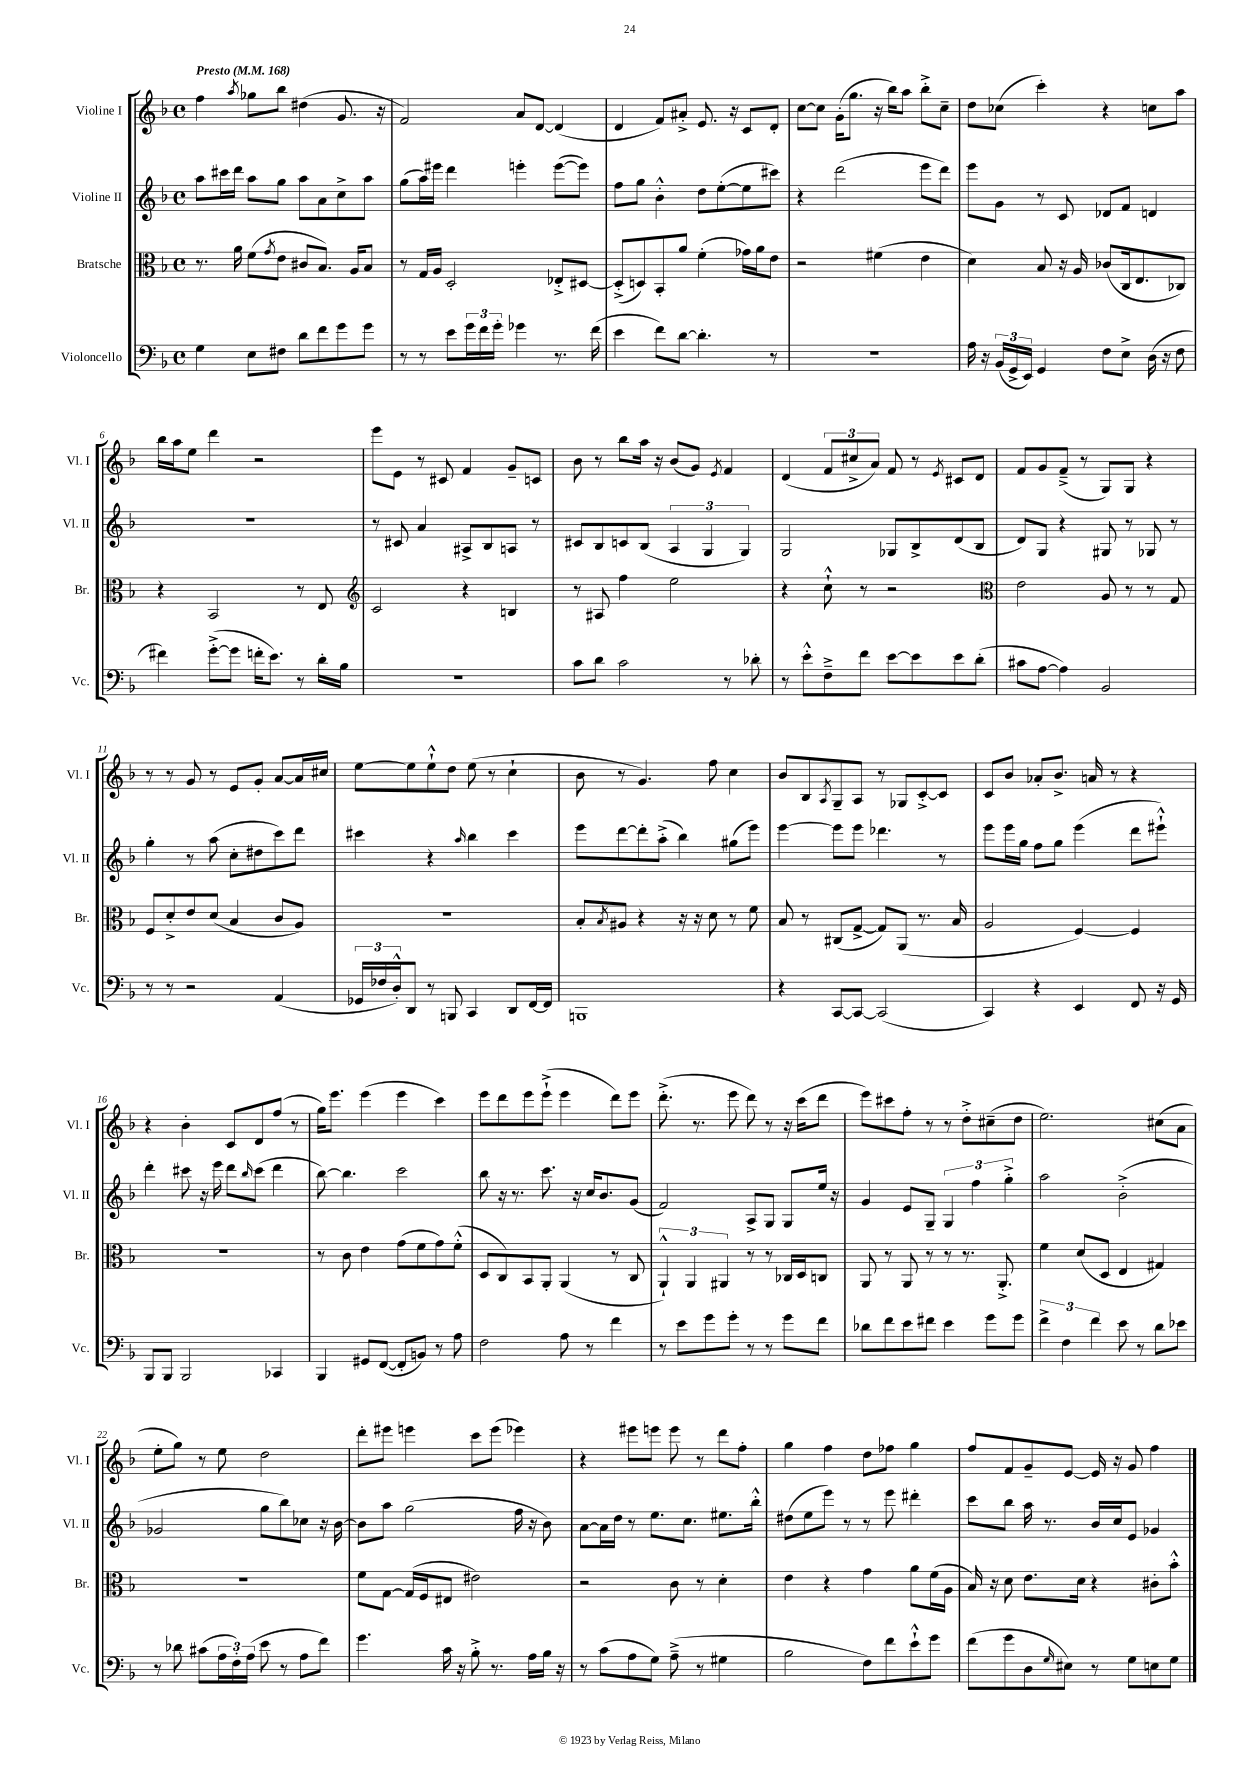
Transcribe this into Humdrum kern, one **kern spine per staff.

**kern	**kern	**kern	**kern
*part4	*part3	*part2	*part1
*staff4	*staff3	*staff2	*staff1
*I"Violoncello	*I"Bratsche	*I"Violine II	*I"Violine I
*I'Vc.	*I'Br.	*I'Vl. II	*I'Vl. I
*clefF4	*clefC3	*clefG2	*clefG2
*k[b-]	*k[b-]	*k[b-]	*k[b-]
*M4/4	*M4/4	*M4/4	*M4/4
*met(c)	*met(c)	*met(c)	*met(c)
*MM168	*MM168	*MM168	*MM168
=1	=1	=1	=1
!	!	!	!LO:TX:a:B:t=Presto
4G\	8.r	8aa\L	4ff\
.	.	16ccc#X\L	.
.	16a\	16ddd\JJ	.
.	.	.	8qaa/
8E\L	(8f\L	8aa\L	8gg-X\L
.	8qg/	.	.
8F#X\J	8e\J	8gg\J	8bb-\J
8d\L	8c#X/L	8aa\L	(4dd#X\
8f\	8.B-/J)	8a\	.
8g\	.	8cc^\	8.g/
.	16A/KL	.	.
8g\J	8B-/J	8aa\J	.
.	.	.	16r
=2	=2	=2	=2
8r	8r	(8gg\L	2f/)
8r	16G/LL	16aa\L)	.
.	16A/JJ	16eee#X\JJ	.
8e\L	2D'/	4ddd\	.
24g\L	.	.	.
24f\	.	.	.
24g'\JJ	.	.	.
4g-X\	.	4eeen'\	8a/L
.	.	.	[8d/J
8.r	8E-X'^/L	([8eee\L	(4d/]
.	[8D#X/J	8eee\J])	.
(16f\	.	.	.
=3	=3	=3	=3
4e\	(8D#'^/L]	8ff\L	4d/
.	8Dn/)	8gg\J	.
8f\L)	8BB-'/	4b-'^^\	8f/L)
[8d\J	8a/J	.	8a#X'^/J
4.d'\]	(4f'\	8dd\L	8.e/
.	.	([8ee'\	.
.	.	.	16r
.	16g-X\LL)	8ee\]	8c/L
.	16a\J	.	.
8r	8e\J	8ccc#X\J)	8d'/J
=4	=4	=4	=4
1r	2r	4r	[8cc\L
.	.	.	8cc\J]
.	.	(2ddd\	(16g'\KL
.	.	.	8.gg\J
.	(4f#X\	.	16r
.	.	.	16bb-\KL)
.	.	.	8aa\J
.	4e\	8eee\L	8bb-'^\L
.	.	8ddd\J)	8cc~\J
=5	=5	=5	=5
16A\	4d\)	8eee\L	8dd\L
16r	.	.	.
(24BB-/LL	.	8g\J	(8cc-X\J
24GG^/	.	.	.
24EE/JJ)	.	.	.
4GG/	8B-/	8r	4ccc'\)
.	16r	8c/	.
.	16A/	.	.
8F\L	(8c-X/L	8d-X/L	4r
8E^\J	16C/k	8f/J	.
.	8.E/	.	.
(16D\	.	4dn/	8ccn\L
16r	.	.	.
8F\	8C-X/J)	.	8aa\J
!!LO:LB:g=z
=6	=6	=6	=6
4f#X\)	4r	1r	16bb-\LL
.	.	.	16aa\J
.	.	.	8ee\J
([8g'^\L	2BB-/	.	4ddd\
8g\J]	.	.	.
16fn'\KL	.	.	2r
8.e\J)	.	.	.
8r	8r	.	.
16d'\LL	8E/	.	.
16B-\JJ	.	.	.
=7	=7	=7	=7
*	*clefG2	*	*
1r	2c/	8r	8eee\L
.	.	8c#X/	8e\J
.	.	4a/	8r
.	.	.	8c#X/
.	4r	8A#X^/L	4f/
.	.	8B-/	.
.	4Bn/	8An/J	8g~/L
.	.	8r	8cn/J
=8	=8	=8	=8
8c\L	8r	8c#X/L	8b-\
8d\J	8A#X/	8B-/	8r
2c\	4ff\	8cn/	8bb-\L
.	.	(8B-/J	16aa\Jk
.	.	.	16r
.	2ee\	6A/	(8b-/L
.	.	.	8g/J)
.	.	6G/	.
.	.	.	8qe/
8r	.	.	4f/
.	.	6G/)	.
8d-X'\	.	.	.
=9	=9	=9	=9
8r	4r	2G/	(4d/
8e'^^\L	.	.	.
8F~^\	8cc`^^\	.	12f/L
.	.	.	12cc#X^/
8f\J	8r	.	.
.	.	.	12a/J)
[8e\L	2r	8G-X/L	8f/
8e\]	.	8B-^/	8r
.	.	.	8qe/
8e\	.	(8d/	8c#X/L
(8d'\J	.	8B-/J	8d/J
=10	=10	=10	=10
*	*clefC3	*	*
8c#X\L	2e\	8d/L)	8f/L
[8A\J	.	8G/J	8g/
4A\])	.	4r	(8f~^/J
.	.	.	8r
2BB-/	8A/	8G#X/	8G/L)
.	8r	8r	8G/J
.	8r	8G-X/	4r
.	8G/	8r	.
!!LO:LB:g=z
=11	=11	=11	=11
8r	8F/L	4gg'\	8r
8r	8d'^/	.	8r
2r	8e/	8r	8g/
.	(8d/J	(8aa\	8r
.	4B-/	8cc'\L	8e/L
.	.	8dd#X\	8g'/J
(4AA/	8c/L	8ccc\)	[8a/L
.	8A/J)	8ddd\J	16a/L]
.	.	.	16cc#X/JJ
=12	=12	=12	=12
24GG-X/LL	1r	4ccc#X\	[8ee\L
24F-X/	.	.	.
24D'^^/J)	.	.	.
8DD/J	.	.	8ee\]
8r	.	4r	8ee`^^\
8BBBn/	.	.	8dd\J
.	.	16qqaa/	.
4CC/	.	4bb-\	(8ee\
.	.	.	8r
8DD/L	.	4ccc#\	4cc`\
[16FF/L	.	.	.
16FF/JJ]	.	.	.
=13	=13	=13	=13
1BBBn	8B-'/L	8eee\L	8b-\
.	8qB-/	.	.
.	8A#X/J	[8ddd\	8r
.	4r	8ddd'\]	4.g/)
.	.	(8aa'^\J	.
.	16r	4bb-\)	.
.	16r	.	.
.	8d\	.	8ff\
.	8r	(8gg#X\L	4cc\
.	8f\	8eee\J)	.
=14	=14	=14	=14
4r	8B-/	[4eee\	8b-/L
.	8r	.	8B-/
.	.	.	8qA/
[8CC/L	(8C#X/L	8eee\L]	8G~/
8CC/J_	[8G^/J	8eee\J	8A/J
(2CC/]	8G/L])	4.ddd-X\	8r
.	(8AA/J	.	8G-X/L
.	8.r	.	[8c'^/
.	.	8r	8c/J]
.	16B-/	.	.
=15	=15	=15	=15
4CC/)	2A/	8eee\L	8c/L
.	.	16eee\L	8b-/J
.	.	16gg\JJ	.
4r	.	8ff\L	8a-X'/L
.	.	8gg\J	8.b-^/J
4EE/	[4F/)	(4eee\	.
.	.	.	16an/
.	.	.	8r
8FF/	4F/]	8ddd\L	4r
16r	.	8eee#X`^^\J)	.
16GG/	.	.	.
!!LO:LB:g=z
=16	=16	=16	=16
8BBB-/L	1r	4ddd'\	4r
8BBB-/J	.	.	.
2BBB-/	.	8ccc#X\	4b-'\
.	.	16r	.
.	.	16eee\	.
.	.	8ddd\L	8c/L
.	.	16qqbb-/	.
.	.	(8ccc#\J	8d/
4CC-X/	.	4ddd\	(8ff/J
.	.	.	8r
=17	=17	=17	=17
4BBB-/	8r	[8bb-\)	16gg\KL)
.	.	.	8.eee\J
.	8c\	4.bb-\]	.
8GG#X/L	4e\	.	(4eee\
([8FF/J	.	.	.
8FF'/L]	(8g\L	2ccc\	4eee\
8BBn/J)	8f\	.	.
8r	8g\)	.	4ccc\)
8A\	(8f'^^\J	.	.
=18	=18	=18	=18
2F\	8D/L	8bb-\	8eee\L
.	8C/)	16r	8ddd\
.	.	8.r	.
.	8BB-/	.	8eee\
.	8AA'/J	8.ccc\	(8eee`^\J
8A\	(4AA/	.	4eee\
.	.	16r	.
8r	.	16cc/KL	.
.	.	8.b-/	.
4f\	8r	.	8ddd\L)
.	8C/	(8g/J	8eee\J
=19	=19	=19	=19
8r	6AA`^^/)	2f/)	(8.ddd'^\
8e\L	.	.	.
.	6AA/	.	.
.	.	.	8.r
8g\	.	.	.
.	6AA#X/	.	.
8g'\J	.	.	8eee\
8r	8r	8A^/L	8ddd\)
8r	8r	8G/J	8r
8g\L	16C-X/LL	8G/L	16r
.	16D/J	.	(16ccc\KL
8f\J	8Cn/J	16ee/Jk	8ddd\J
.	.	16r	.
=20	=20	=20	=20
8d-X\L	8AA/	4g/	8eee\L)
8f\	8r	.	8ccc#X\
8e\	8AA/	8e/L	8ff'\J
8f#X\J	8r	8G~/J	8r
4e\	8r	6G/	8r
.	8.r	.	8dd'^\L
.	.	6ff\	.
8g\L	.	.	(8cc#X~\
.	8.AA'^/	.	.
.	.	6gg'^\	.
8g\J	.	.	8dd\J
=21	=21	=21	=21
6f^\	4f\	2aa\	2.ee\)
6F\	.	.	.
.	(8d/L	.	.
6f\	.	.	.
.	8D/J	.	.
8e\	4E/	(2b-'^\	.
8r	.	.	.
8d\L	4G#X/)	.	(8cc#X\L
8e-X\J	.	.	8a\J
!!LO:LB:g=z
=22	=22	=22	=22
8r	1r	2g-X/	8ee'\L
8d-X\	.	.	8gg\J)
(8c#X\L	.	.	8r
24A\L	.	.	8ee\
24F'\)	.	.	.
(24A\JJ	.	.	.
8e\	.	8gg\L	2dd\
8r	.	8bb-\)	.
8A\L	.	8cc-X\J	.
8f\J)	.	16r	.
.	.	[16b-\	.
=23	=23	=23	=23
4.g\	8f\L	8b-\L]	8ddd'\L
.	[8G\J	8aa\J	8eee#X\J
.	(16G/LL]	(2gg\	4eeen\
.	16F/J	.	.
16c\	8E#X/J	.	.
16r	.	.	.
8B-'^\	2e#X\)	.	8ccc\L
8.r	.	.	(8eee\J
.	.	16ff\	4eee-X\)
16A\LL	.	16r	.
16B-\JJ	.	8b-\)	.
16r	.	.	.
=24	=24	=24	=24
8r	2r	[8a\L	4r
(8c\L	.	16a\L]	.
.	.	16dd\JJ	.
8A\	.	8r	8eee#X\L
8G\J)	.	8.ee\L	8eeen\J
(8A~^\	8c\	.	8eee\
.	.	8.cc\J	.
8r	8r	.	8r
4G#X\	4d'\	8.ee#X\L	8ddd\L
.	.	.	8ff'\J
.	.	16bb-'^^\Jk	.
=25	=25	=25	=25
2B-\	4e\	(8dd#X\L	4gg\
.	.	8ee\	.
.	4r	8eee\J)	4ff\
.	.	8r	.
8F\L)	4g\	8r	8dd\L
8f\	.	8eee\	8ff-X\J
8e`^^\	8a\L	4ddd#X'\	4gg\
8g\J	(16f\L	.	.
.	16A\JJ	.	.
=26	=26	=26	=26
(8f\L	16B-/)	8ccc\L	8ff/L
.	16r	.	.
8g\	8d\	8bb-\J	8f/
8D\	8.e\L	16aa\	8g~/
.	.	8.r	.
16qqG/	.	.	.
8E#X\J)	.	.	[8e/J
.	16d\Jk	.	.
8r	4r	16b-/LL	16e/]
.	.	16cc/J	16r
8G\L	.	8e/J	8g/
8En\	8c#X'\L	4g-X/	4ff\
8G\J	8b-'^^\J	.	.
==	==	==	==
*-	*-	*-	*-
